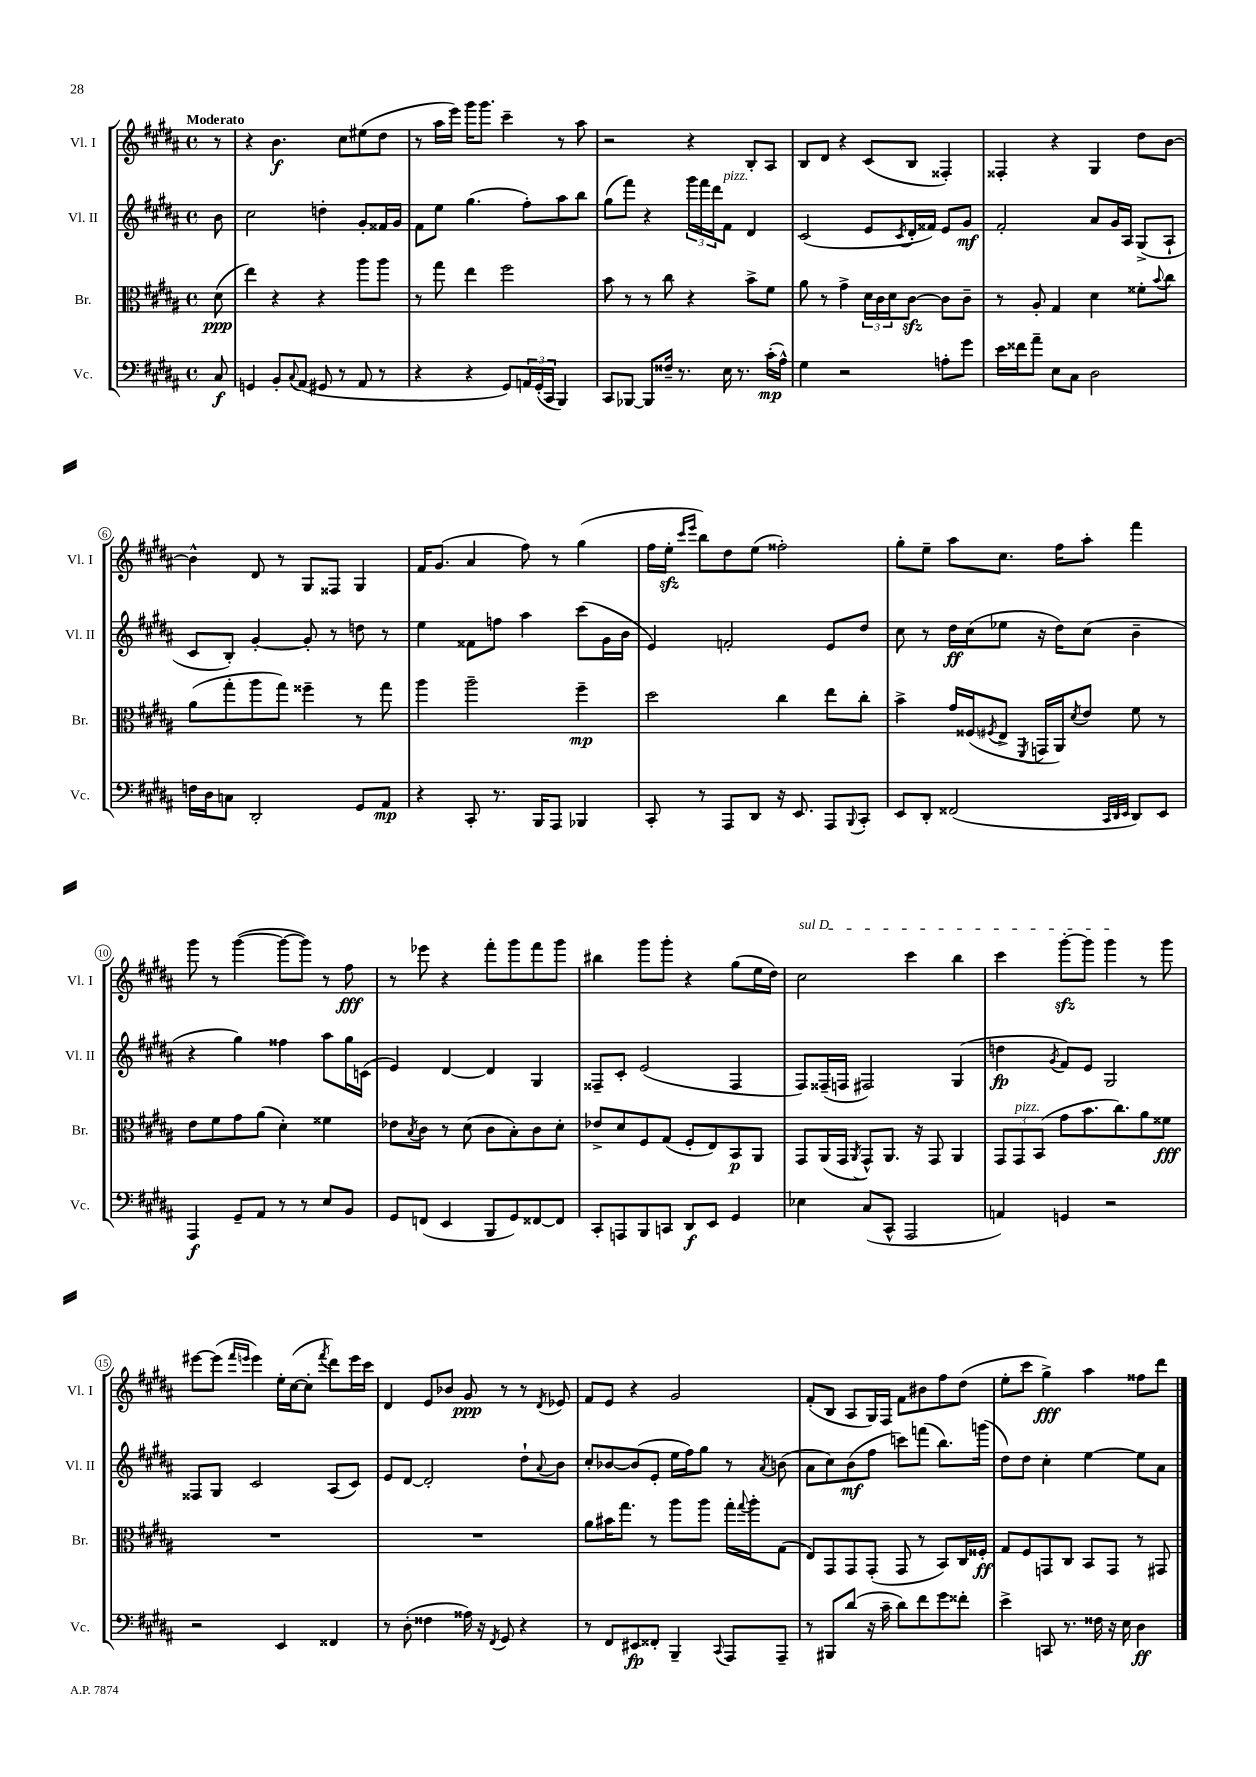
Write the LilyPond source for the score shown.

<<
\new StaffGroup <<
\new Staff = "s0" \with { instrumentName = "Vl. I" shortInstrumentName = "Vl. I" } {
    \clef treble \key b \major \defaultTimeSignature \time 4/4 \partial 8 \tempo "Moderato"
    r8 |
    r4 b'4.\f cis''8 eis''8( dis''8 |
    r8 ais''16 e'''16) gis'''16 gis'''8. cis'''4-- r8 ais''8 |
    r2 r4 b8-. ais8 |
    b8 dis'8 r4 cis'8( b8 fisis4-.) |
    fisis4-. r4 gis4 dis''8 b'8~ |
    b'4-^ dis'8 r8 gis8 fisis8 gis4 |
    fis'16 gis'8.( ais'4 fis''8) r8 gis''4( |
    fis''16 e''16-.\sfz \grace { cis'''16 e'''16 } b''8) dis''8 e''8( fisis''2-.) |
    gis''8-. e''8-- ais''8 cis''8. fis''16 ais''8-. fis'''4 |
    gis'''8 r8 gis'''4~( gis'''8~ gis'''8) r8 fis''8\fff |
    r8 ees'''8 r4 fis'''8-. gis'''8 fis'''8 gis'''8 |
    bis''4 gis'''8 gis'''8-. r4 gis''8( e''16 dis''16) |
    \once \override TextSpanner.bound-details.left.text = \markup { \italic "sul D" } cis''2\startTextSpan cis'''4 b''4 |
    cis'''4 gis'''8~-.\sfz gis'''8 gis'''4\stopTextSpan r8 gis'''8 |
    eis'''8~ eis'''8( \grace { fis'''16 e'''16 } e'''4) e''16-. cis''16~( cis''8-. \acciaccatura { fis'''8 } dis'''8) e'''16 cis'''16 |
    dis'4 e'8 bes'8 gis'8\ppp r8 r8 \acciaccatura { dis'8 } ees'8 |
    fis'8 e'8 r4 gis'2 |
    fis'8-.( b8 ais8 gis16) fis16 fis'8 bis'8 fis''8 dis''8( |
    e''8-. cis'''8 gis''4->\fff) ais''4 fisis''8 dis'''8 \bar "|." |
}
\new Staff = "s1" \with { instrumentName = "Vl. II" shortInstrumentName = "Vl. II" } {
    \clef treble \key b \major \defaultTimeSignature \time 4/4 \partial 8
    b'8 |
    cis''2 d''4-. gis'8-. fisis'16 gis'16 |
    fis'8 e''8 gis''4.( fis''8-.) ais''8 b''8 |
    gis''8( fis'''8) r4 \tuplet 3/2 { gis'''16 fis'''16 dis'''16 } fis'8^\markup { \italic "pizz." } dis'4 |
    cis'2( e'8 \acciaccatura { cis'8 } dis'16-. fisis'16) e'8 gis'8\mf |
    fis'2-. ais'8 gis'16 ais16 gis8->( ais8-! |
    cis'8 b8-.) gis'4~-. gis'8-. r8 d''8 r8 |
    e''4 fisis'8 f''8 ais''4 cis'''8( gis'16 b'16 |
    e'4) f'2-. e'8 dis''8 |
    cis''8 r8 dis''16\ff cis''16( ees''8 r16 dis''16) cis''8( b'4-- |
    r4 gis''4) fisis''4 ais''8 gis''16 c'16( |
    e'4) dis'4~ dis'4 gis4 |
    fisis8-- cis'8-. e'2( fisis4 |
    fis8) fisis16--( f16 fis2) gis4( |
    d''4\fp \acciaccatura { gis'8 } fis'8) e'8 gis2 |
    fisis8 gis8 cis'2 ais8( cis'8) |
    e'8 dis'8~ dis'2-. dis''8-! \appoggiatura { ais'8 } b'8 |
    cis''8-. bes'8~ bes'8( e'8-. e''16 fis''16) gis''8 r8 \acciaccatura { ais'8 } b'8( |
    ais'8 cis''8) b'8\mf( fis''8 c'''8) f'''8( b''8.) g'''16( |
    dis''8) dis''8 cis''4-. e''4~ e''8 ais'8 \bar "|." |
}
\new Staff = "s2" \with { instrumentName = "Br." shortInstrumentName = "Br." } {
    \clef alto \key b \major \defaultTimeSignature \time 4/4 \partial 8
    dis'8\ppp( |
    e''4) r4 r4 ais''8 ais''8 |
    r8 gis''8 e''4 fis''2 |
    b'8 r8 r8 cis''8 r4 b'8-> fis'8 |
    ais'8 r8 gis'4-> \tuplet 3/2 { dis'16 cis'16 dis'16 } cis'8~\sfz cis'8 cis'8-- |
    r8 ais8-. gis4 dis'4 fisis'8-. \appoggiatura { b'8 } cis''8 |
    ais'8( gis''8-. ais''8 gis''8) fisis''4-- r8 gis''8 |
    ais''4 ais''2-- fis''4--\mp |
    dis''2 cis''4 e''8 cis''8-. |
    b'4-> gis'16 fisis16( \acciaccatura { fis8 } e8-> \acciaccatura { fis,8 } g,16 ais,16) \acciaccatura { dis'8 } e'8 fis'8 r8 |
    e'8 fis'8 gis'8 ais'8( dis'4-.) fisis'4 |
    ees'8 \acciaccatura { b8 } cis'8 r8 dis'8( cis'8 b8-.) cis'8 dis'8-. |
    ees'8-> dis'8 fis8 gis8( fis8-. e8) b,8\p ais,8 |
    gis,8 ais,16( gis,16 \acciaccatura { ais,8 } gis,8-^) ais,8. r16 gis,8 ais,4 |
    \tuplet 3/2 { gis,8 gis,8^\markup { \italic "pizz." } b,8( } gis'8 b'8. cis''8.) ais'8 fisis'8\fff |
    R1 |
    R1 |
    ais'8 bis'16 gis''8. r8 ais''8 ais''8 gis''16-. \appoggiatura { gis''8 } ais''16-. gis8( |
    e8) gis,8 gis,8 gis,8-.( gis,8 r8 b,8) cis16 fisis16-.\ff |
    gis8 fis8 g,8 cis8 b,8 g,8 r8 gis,8 \bar "|." |
}
\new Staff = "s3" \with { instrumentName = "Vc." shortInstrumentName = "Vc." } {
    \clef bass \key b \major \defaultTimeSignature \time 4/4 \partial 8
    cis8\f |
    g,4 b,8-. \appoggiatura { cis8 } ais,8( gis,8 r8 ais,8 r8 |
    r4 r4 gis,8) \tuplet 3/2 { a,16 gis,16-.( cis,16 } b,,4) |
    cis,8 bes,,8~ bes,,8 fisis16-- r8. e16 r8. cis'16-.\mp( ais16-^) |
    gis4 r2 a8-. gis'8 |
    e'16 fisis'16 ais'8-- e8 cis8 dis2 |
    f16 dis16 c8 dis,2-. gis,8 ais,8\mp |
    r4 cis,8-. r8. b,,16 ais,,8 bes,,4 |
    cis,8-. r8 ais,,8 dis,8 r16 e,8. ais,,8 \appoggiatura { b,,8 } cis,8-. |
    e,8 dis,8-. fisis,2( \grace { cis,32 dis,32 e,32 } dis,8) e,8 |
    ais,,4\f gis,8-- ais,8 r8 r8 e8 b,8 |
    gis,8 f,8( e,4 b,,8 gis,8) fisis,8~ fisis,8 |
    cis,8-. a,,8 b,,8 c,8 dis,8\f e,8 gis,4 |
    ees4 cis8( cis,8-^ ais,,2 |
    a,4) g,4 r2 |
    r2 e,4 fisis,4 |
    r8 dis8-.( fisis4 aisis16) r16 \acciaccatura { fis,8 } gis,8 r4 |
    r8 fis,8 eis,8\fp fisis,8-. b,,4-- \appoggiatura { cis,8 } ais,,8 ais,,8-- |
    r8 bis,,8 dis'8( r16 cis'16-- dis'8) fis'8 gis'8 fisis'8-. |
    e'4-> c,8 r8. fisis16 r16 e16 dis4\ff \bar "|." |
}
>>
>>
\layout { \context { \Score \override BarNumber.stencil = #(make-stencil-circler 0.1 0.3 ly:text-interface::print) } }
